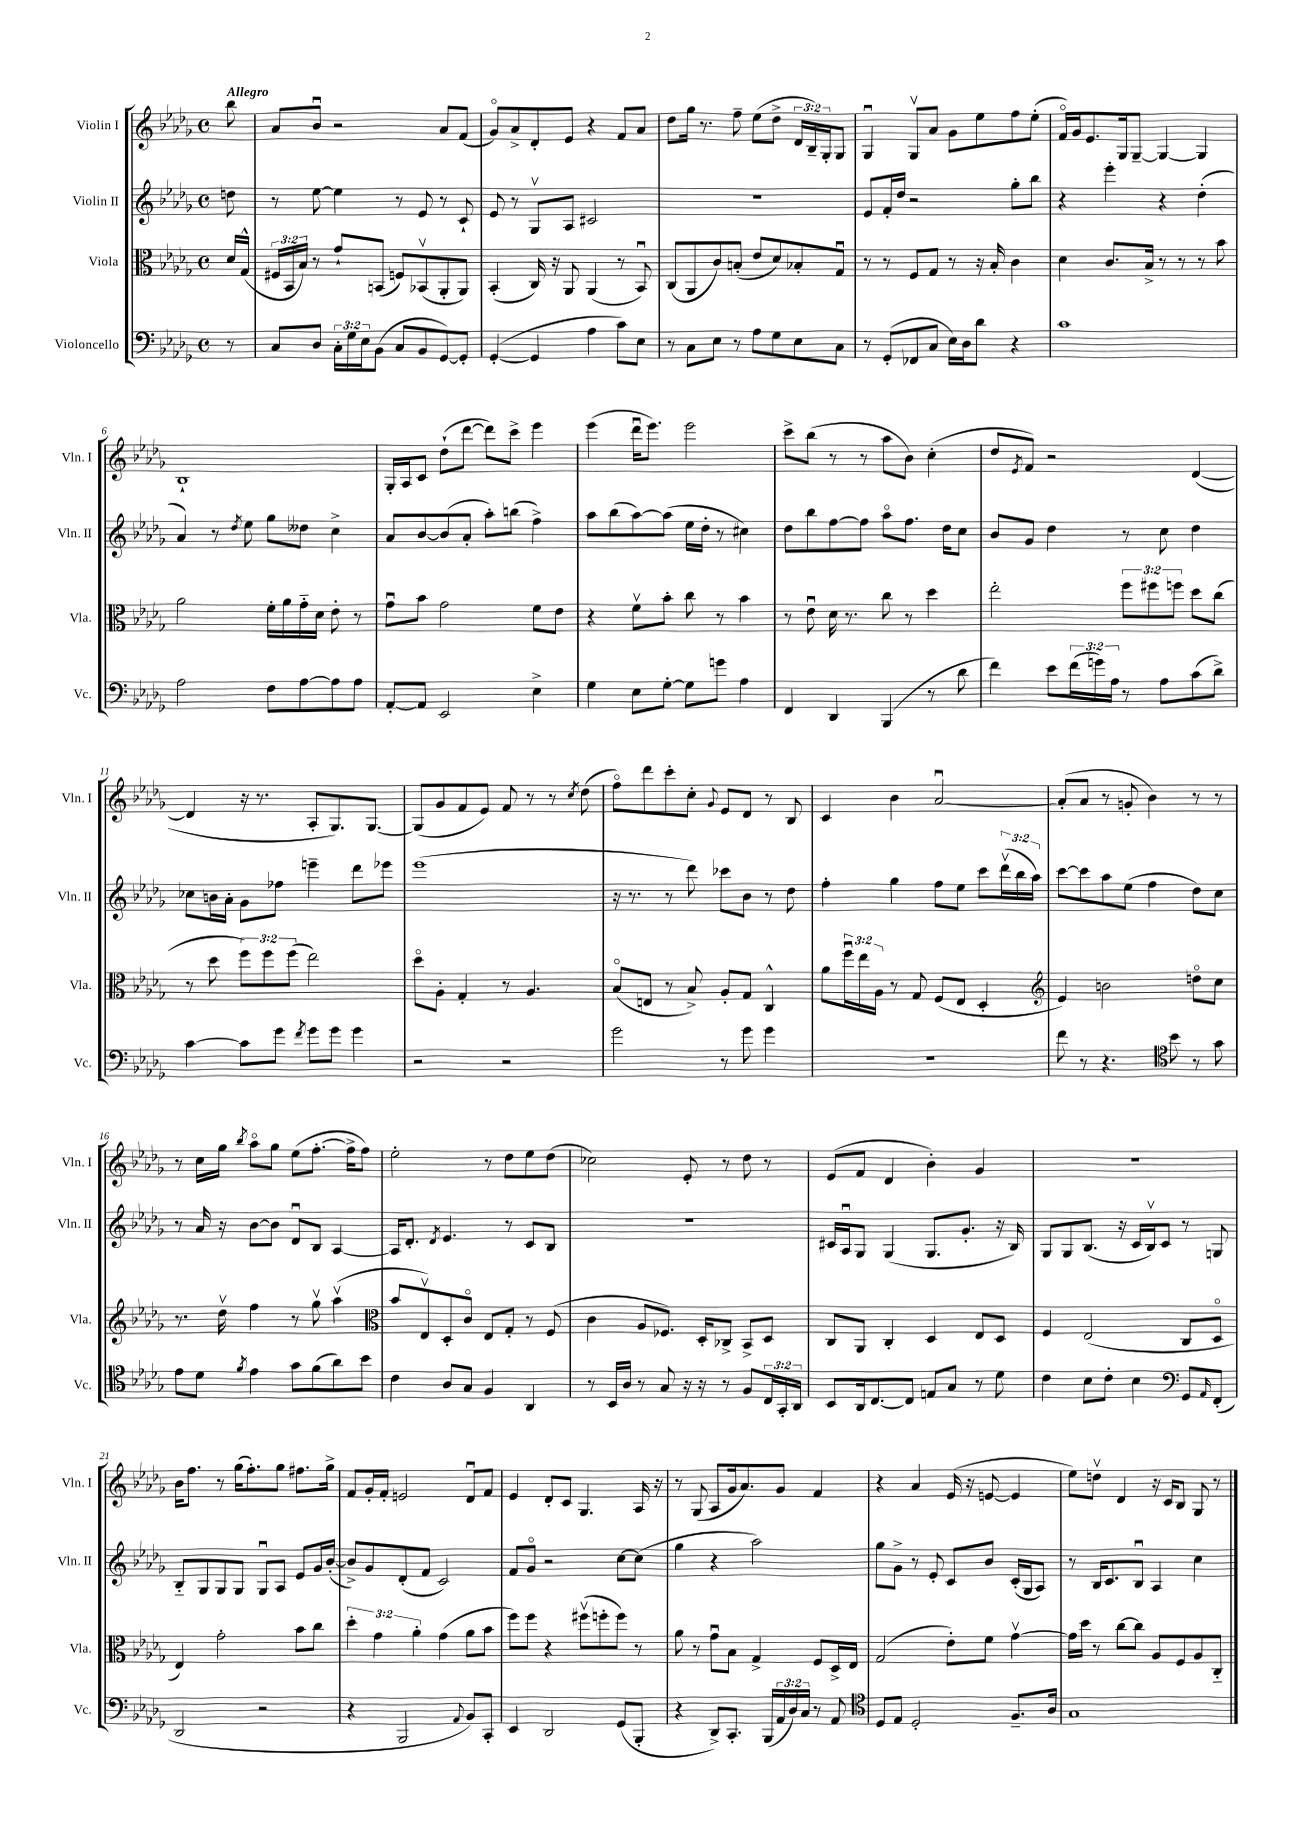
<<
\new StaffGroup <<
\new Staff = "s0" \with { instrumentName = "Violin I" shortInstrumentName = "Vln. I" } {
    \clef treble \key des \major \defaultTimeSignature \time 4/4 \override Staff.TupletNumber.text = #tuplet-number::calc-fraction-text \partial 8 \tempo "Allegro"
    bes''8 |
    aes'8 bes'8\downbow r2 aes'8 f'8( |
    ges'8\flageolet) aes'8-> des'8-. ees'8 r4 f'8 aes'8 |
    des''8 ges''16 r8. f''8-- ees''8( des''8-> \tuplet 3/2 { des'16 bes16--) ges16-. } ges8 |
    ges4\downbow ges8\upbow aes'8 ges'8 ees''8 f''8 ees''8-.( |
    f'16\flageolet) ges'16 ees'8. ges16 ges8~-- ges4~ ges4 |
    bes1-! |
    ges16-. aes16 c'8 des''8-!( des'''8~ des'''8) c'''8-> ees'''4 |
    ees'''4( des'''16\downbow ees'''8.) ees'''2 |
    c'''8-> bes''8( r8 r8 aes''8 bes'8) c''4-.( |
    des''8 \acciaccatura { ees'8 } f'8) r2 des'4~( |
    des'4 r16 r8. aes8-. ges8.) ges8.~ |
    ges8( ges'8 f'8 ees'8) f'8 r8 r8 \acciaccatura { c''8 } des''8( |
    f''8\flageolet) des'''8 c'''8-. c''8-. \appoggiatura { ges'8 } ees'8 des'8 r8 bes8 |
    c'4 bes'4 aes'2~\downbow |
    aes'8-.( aes'8 r8 g'8-. bes'4) r8 r8 |
    r8 c''16 ges''16 \acciaccatura { bes''8 } aes''8\flageolet ges''8 ees''8( f''8.~-. f''16-> f''8) |
    ees''2-. r8 des''8 ees''8 des''8( |
    ces''2) ees'8-. r8 des''8 r8 |
    ees'8( f'8 des'4 bes'4-.) ges'4 |
    R1 |
    bes'16 f''8. r8 ges''16( f''8.-.) ges''8 fis''8. ges''16-> |
    f'8 ges'16-. f'16-. e'2 des'8\downbow f'8 |
    ees'4 des'8-. c'8 ges4. aes16 r16 |
    r8 ges8( aes8 ges'16 aes'8.) ges'8 f'4 |
    r4 aes'4 ees'16( r16 e'8~ e'4 |
    ees''8) d''8\upbow des'4 r16 c'16 bes8 ges8 r8 \bar "|." |
}
\new Staff = "s1" \with { instrumentName = "Violin II" shortInstrumentName = "Vln. II" } {
    \clef treble \key des \major \defaultTimeSignature \time 4/4 \override Staff.TupletNumber.text = #tuplet-number::calc-fraction-text \partial 8
    d''8 |
    r8 ees''8~ ees''4 r8 ees'8 r8 c'8-! |
    ees'8 r8 ges8\upbow aes8 cis'2 |
    R1 |
    ees'8 f'16-. des''16 r2 ges''8-. bes''8 |
    r4 ees'''4-. r4 des''4-.( |
    aes'4) r8 \acciaccatura { des''8 } ees''8 ges''8 deses''8 c''4-> |
    aes'8 bes'8~ bes'8( aes'8-. aes''8-.) b''8( f''4->) |
    aes''8 bes''8( aes''8~) aes''8( ees''16 des''16-. r8 cis''4) |
    des''8 bes''8 f''8~ f''8 aes''8\flageolet f''8. des''16 c''8 |
    bes'8 ges'8 des''4 r8 c''8 des''4 |
    ces''8 b'16 aes'16-. ges'8 fes''8 e'''4-- des'''8 ees'''8 |
    ees'''1( |
    r16 r8. r8 des'''8) ces'''8 bes'8 r8 des''8 |
    f''4-. ges''4 f''8 ees''8 c'''8 \tuplet 3/2 { des'''16\upbow( bes''16 aes''16) } |
    c'''8~ c'''8 aes''8 ees''8( f''4 des''8) c''8 |
    r8 aes'16 r16 bes'8~ bes'8 des'8\downbow bes8 aes4~ |
    aes16 des'8.-. \acciaccatura { des'8 } ees'4. r8 c'8 bes8 |
    R1 |
    cis'16 aes16\downbow ges8 ges4( ges8. ges'8.-. r16 bes16) |
    ges8 ges8 bes8.( r16 c'16 bes16\upbow) c'8 r8 g8 |
    bes8-_ ges8 ges8 ges8 ges8\downbow aes8 ees'8 ges'16 bes'16~-.( |
    bes'8->) ges'8 des'8-.( f'8 c'2) |
    f'8 ges'8\flageolet r2 c''8~ c''8( |
    ges''4 r4 aes''2) |
    ges''8 ges'8-> r8 ees'8-. c'8 bes'8 c'16-.( ges16 aes8) |
    r8 bes16 c'8. bes8\downbow aes4 c''4 \bar "|." |
}
\new Staff = "s2" \with { instrumentName = "Viola" shortInstrumentName = "Vla." } {
    \clef alto \key des \major \defaultTimeSignature \time 4/4 \override Staff.TupletNumber.text = #tuplet-number::calc-fraction-text \partial 8
    des'16 ges16-^( |
    \tuplet 3/2 { fis16 bes,16 bes16) } r8 ges'8-! b,8( f8) bes,8\upbow( aes,8-. aes,8) |
    bes,4-.( c16) r16 aes,8 aes,4( r8 bes,8\downbow) |
    c8( aes,8 c'8) b8-.( ees'8 des'8) bes8-. ges8\downbow |
    r8 r8 f8 ges8 r8 r16 bes16-. c'4 |
    des'4 c'8. bes16-> r8 r8 r8 bes'8 |
    aes'2 f'16-. aes'16 ges'16-_ des'16 ees'8-. r8 |
    ges'8\downbow bes'8 ges'2 f'8 ees'8 |
    r4 f'8\upbow bes'8-. c''8 r8 bes'4 |
    r8 ees'8\downbow des'16 r8. c''8 r8 des''4 |
    ees''2-. \tuplet 3/2 { f''8 fis''8 f''8 } des''8 c''8( |
    r8 des''8 \tuplet 3/2 { f''8) f''8 f''8( } ees''2) |
    des''8\flageolet aes8-. ges4-. r8 aes4. |
    bes8\flageolet( e8 r8 bes8->) aes8-. ges8 c4-^ |
    aes'8 \tuplet 3/2 { f''16\downbow ees''16 aes16 } r8 ges8 f8( ees8 des4-. |
    \clef treble ees'4) b'2 d''8\flageolet c''8 |
    r8. des''16\upbow f''4 r8 ges''8\upbow aes''4\upbow( |
    \clef alto bes'8 ees8\upbow) des8-. c'8\flageolet ees8 ges8-. r8 f8( |
    c'4 aes8 fes8.) des16-. ces8-> bes,8-> des8 |
    c8 aes,8 c4-. des4 ees8 des8 |
    f4 ees2( c8 des8\flageolet |
    ees4) ges'2-. bes'8 c''8 |
    \tuplet 3/2 { des''4-. ges'4 aes'4-. } ges'4( aes'8 bes'8 |
    f''8) f''8 r4 fis''8\upbow( f''8-. f''8) r8 |
    aes'8 r8 ges'8\downbow bes8 ges4-> f8 des16-> ees16 |
    ges2( ees'8-.) f'8 ges'4~\upbow |
    ges'16 des''16 r8 c''8~ c''8 aes8 f8 aes8 c8-_ \bar "|." |
}
\new Staff = "s3" \with { instrumentName = "Violoncello" shortInstrumentName = "Vc." } {
    \clef bass \key des \major \defaultTimeSignature \time 4/4 \override Staff.TupletNumber.text = #tuplet-number::calc-fraction-text \partial 8
    r8 |
    c8 des8 \tuplet 3/2 { c16-. ges16 ees16 } bes,8( c8 bes,8 ges,8~) ges,8-. |
    ges,4~-.( ges,4 aes4 c'8) ees8 |
    r8 c8 ees8 r8 aes8 ges8 ees8 c8 |
    r8 ges,8-.( fes,8 c8 ees16) des16 des'8 r4 |
    c'1 |
    aes2 f8 aes8~ aes8 aes8 |
    aes,8~-. aes,8 ees,2 ees4-> |
    ges4 ees8 ges8~-. ges8 g'8 aes4 |
    f,4 des,4 bes,,4( r8 des'8 |
    f'4) ees'8 \tuplet 3/2 { f'16( g'16) aes16 } r8 aes8 c'8( des'8->) |
    c'4~ c'8 ges'8 \acciaccatura { f'8 } ges'8 ges'8 ges'4 |
    r2 r2 |
    ges'2 r8 ges'8 ges'4 |
    R1 |
    f'8 r8 r4. \clef tenor bes'8 r8 ges'8 |
    ees'8 des'8 \acciaccatura { f'8 } ees'4 ges'8 f'8( aes'8) bes'8 |
    c'4 aes8 ges8 f4 aes,4 |
    r8 bes,16 aes16 r8 ges8 r16 r16 r8 f8 \tuplet 3/2 { c16 ges,16-. aes,16 } |
    bes,8 aes,16 c8.~ c8 e8 ges8 r8 des'8 |
    c'4 bes8 c'8-. bes4 \clef bass ges,8 \grace { aes,16 } f,8-.( |
    des,2 r2 |
    r4 bes,,2 \appoggiatura { aes,8 } bes,8) c,8-. |
    ees,4 des,2 ges,8( bes,,8-. |
    r4 des,8->) c,8.-. bes,,16( \tuplet 3/2 { aes,16 des16) c16 } r8 aes,8 |
    \clef tenor des8 ees8 des2-. f8.-- aes16 |
    ges1 \bar "|." |
}
>>
>>
